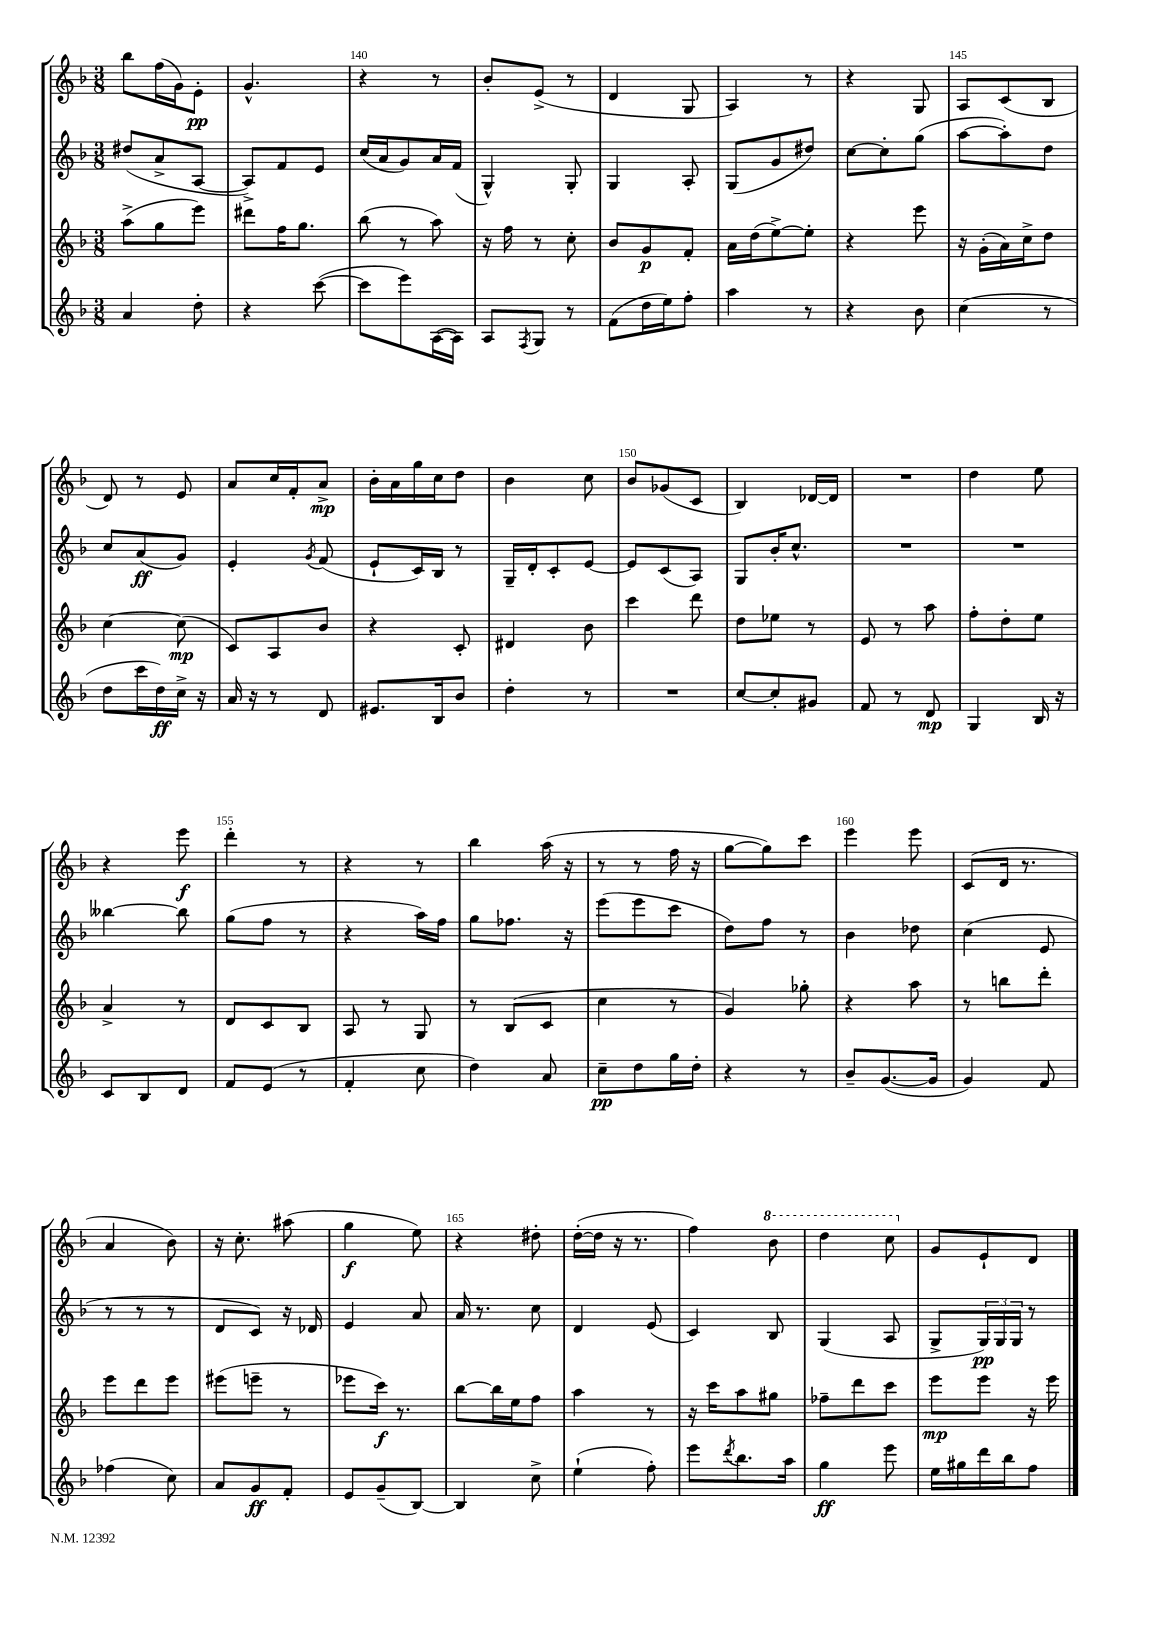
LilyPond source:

<<
\new StaffGroup <<
\new Staff = "s0" {
    \clef treble \key f \major \numericTimeSignature \time 3/8
    bes''8 f''16( g'16) e'8-.\pp |
    g'4.-^ |
    r4 r8 |
    bes'8-. e'8->( r8 |
    d'4 g8 |
    a4) r8 |
    r4 g8 |
    a8 c'8( bes8 |
    d'8) r8 e'8 |
    a'8 c''16 f'16-. a'8->\mp |
    bes'16-. a'16 g''16 c''16 d''8 |
    bes'4 c''8 |
    bes'8 ges'8( c'8 |
    bes4) des'16~ des'16 |
    R4. |
    d''4 e''8 |
    r4 e'''8\f |
    d'''4-. r8 |
    r4 r8 |
    bes''4 a''16( r16 |
    r8 r8 f''16 r16 |
    g''8~ g''8) c'''8 |
    e'''4 e'''8 |
    c'8( d'16 r8. |
    a'4 bes'8) |
    r16 c''8.-. ais''8( |
    g''4\f e''8) |
    r4 dis''8-. |
    d''16~-.( d''16 r16 r8. |
    f''4) \ottava #1 bes''8 |
    d'''4 c'''8 \ottava #0 |
    g'8 e'8-! d'8 \bar "|." |
}
\new Staff = "s1" {
    \clef treble \key f \major \numericTimeSignature \time 3/8
    dis''8( a'8-> a8~ |
    a8->) f'8 e'8 |
    c''16( a'16 g'8) a'16 f'16( |
    g4-^) g8-. |
    g4 a8-. |
    g8( g'8 dis''8) |
    c''8~ c''8-. g''8( |
    a''8~ a''8-.) d''8 |
    c''8 a'8\ff( g'8) |
    e'4-. \acciaccatura { g'8 } f'8( |
    e'8-! c'16) bes16 r8 |
    g16-- d'16-. c'8-. e'8~ |
    e'8 c'8( a8) |
    g8 bes'16-. c''8.-^ |
    R4. |
    R4. |
    beses''4~ beses''8 |
    g''8( f''8 r8 |
    r4 a''16) f''16 |
    g''8 fes''8. r16 |
    e'''8( e'''8 c'''8 |
    d''8) f''8 r8 |
    bes'4 des''8 |
    c''4( e'8 |
    r8 r8 r8 |
    d'8 c'8) r16 des'16 |
    e'4 a'8 |
    a'16 r8. c''8 |
    d'4 e'8( |
    c'4) bes8 |
    g4( a8 |
    g8-> \tuplet 3/2 { g16\pp) g16 g16 } r8 \bar "|." |
}
\new Staff = "s2" {
    \clef treble \key f \major \numericTimeSignature \time 3/8
    a''8->( g''8 e'''8) |
    dis'''8 f''16 g''8. |
    bes''8( r8 a''8) |
    r16 f''16 r8 c''8-. |
    bes'8 g'8\p f'8-. |
    a'16 d''16( e''8~->) e''8-. |
    r4 e'''8 |
    r16 g'16-.( a'16) c''16-> d''8 |
    c''4~ c''8\mp( |
    c'8) a8 bes'8 |
    r4 c'8-. |
    dis'4 bes'8 |
    c'''4 d'''8 |
    d''8 ees''8 r8 |
    e'8 r8 a''8 |
    f''8-. d''8-. e''8 |
    a'4-> r8 |
    d'8 c'8 bes8 |
    a8 r8 g8 |
    r8 bes8( c'8 |
    c''4 r8 |
    g'4) ges''8-. |
    r4 a''8 |
    r8 b''8 d'''8-. |
    e'''8 d'''8 e'''8 |
    eis'''8( e'''8-- r8 |
    ees'''8 c'''16\f) r8. |
    bes''8~ bes''16 e''16 f''8 |
    a''4 r8 |
    r16 c'''16 a''8 gis''8 |
    fes''8-- d'''8 c'''8 |
    e'''8\mp e'''8 r16 e'''16 \bar "|." |
}
\new Staff = "s3" {
    \clef treble \key f \major \numericTimeSignature \time 3/8
    a'4 d''8-. |
    r4 c'''8~( |
    c'''8 e'''8) a16~( a16) |
    a8 \acciaccatura { f8 } g8 r8 |
    f'8( d''16 e''16) f''8-. |
    a''4 r8 |
    r4 bes'8 |
    c''4( r8 |
    d''8 c'''16 d''16\ff) c''16-> r16 |
    a'16 r16 r8 d'8 |
    eis'8. bes16 bes'8 |
    d''4-. r8 |
    R4. |
    c''8~ c''8-. gis'8 |
    f'8 r8 d'8\mp |
    g4 bes16 r16 |
    c'8 bes8 d'8 |
    f'8 e'8( r8 |
    f'4-. c''8 |
    d''4) a'8 |
    c''8--\pp d''8 g''16 d''16-. |
    r4 r8 |
    bes'8-- g'8.~( g'16 |
    g'4) f'8 |
    fes''4( c''8) |
    a'8 g'8\ff f'8-. |
    e'8 g'8--( bes8~) |
    bes4 c''8-> |
    e''4-!( f''8-.) |
    e'''8 \acciaccatura { d'''8 } bes''8. a''16 |
    g''4\ff e'''8 |
    e''16 gis''16 d'''16 bes''16 f''8 \bar "|." |
}
>>
>>
\layout { \context { \Score currentBarNumber = #138 \override BarNumber.break-visibility = ##(#f #t #t) barNumberVisibility = #(every-nth-bar-number-visible 5) } }
